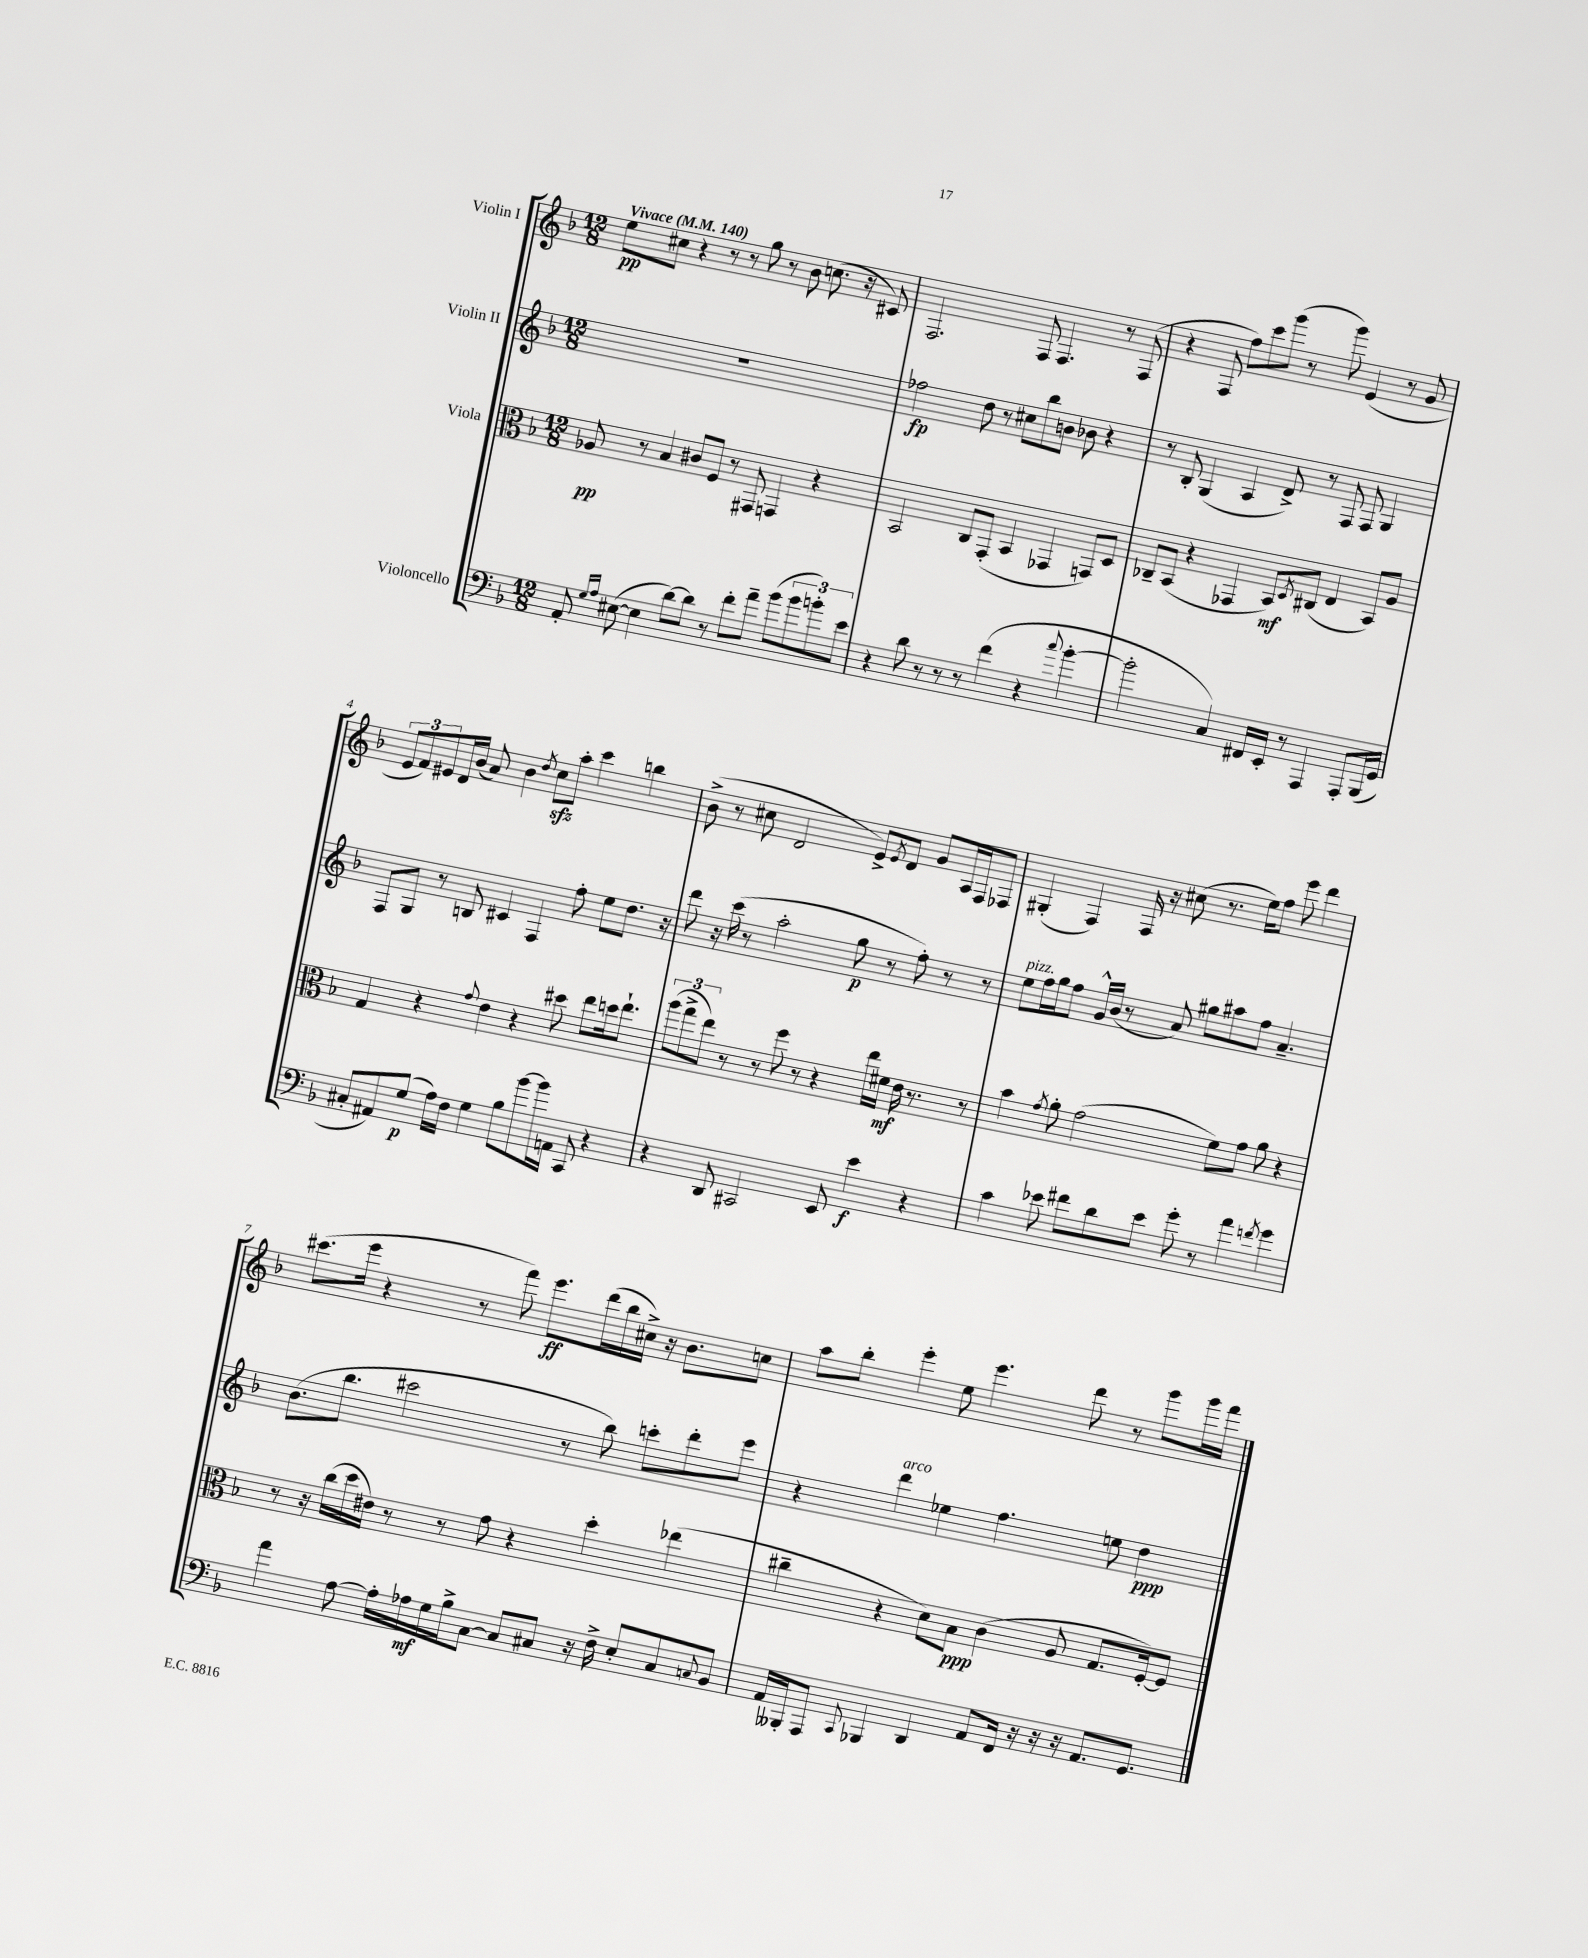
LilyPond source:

<<
\new StaffGroup <<
\new Staff = "s0" \with { instrumentName = "Violin I" } {
    \clef treble \key f \major \numericTimeSignature \time 12/8 \tempo "Vivace" 4 = 140
    e''8\pp cis''8 r4 r8 r8 g''8 r8 bes'8 c''8.( r16 cis'8) |
    f2. f8 f4. r8 f8( |
    r4 f8 f''8) c'''8 g'''8( r8 g'''8) e'4( r8 g'8 |
    \tuplet 3/2 { e'8 f'8) eis'8 } d'16 bes'16( a'8) bes'4 \acciaccatura { d''8 } c''8\sfz a''8-. c'''4 b''4 |
    bes'8->( r8 cis''8 d'2 e'8->) \acciaccatura { e'8 } d'8 g'8 a16 f16 fes8 |
    gis4-.( f4) f16 r16 cis''8( r8. e''16) f''8 e'''8 d'''4 |
    cis'''8.( e'''16 r4 r8 f'''8) e'''8.\ff d'''16( bes''16 cis''16->) r16 bes'8. c''8 |
    a''8 bes''8-. e'''4-. e''8 e'''4. d'''8 r8 g'''8 g'''16 f'''16 \bar "|." |
}
\new Staff = "s1" \with { instrumentName = "Violin II" } {
    \clef treble \key f \major \numericTimeSignature \time 12/8
    R1. |
    fes''2\fp d''8 r8 cis''8 bes''8 b'8 bes'8 r4 |
    r8 bes8-. g4( a4 d'8->) r8 f8 f8 g4 |
    f8 g8 r8 b8 cis'4 f4 f''8-. e''8 d''8. r16 |
    d'''8 r16 c'''16( r8 a''2-. g''8\p r8 f''8-.) r8 r8 |
    e''8^\markup { \italic "pizz." } f''16 g''16 f''8 g'16-^ bes'16( r8 a'8) gis''8 ais''8 f''8 a'4.-- |
    bes'8.( bes''8. cis'''2 r8 bes''8) c'''8-. d'''8-. e'''8 |
    r4 d'''4^\markup { \italic "arco" } ees''4 f''4. e''8 d''4\ppp \bar "|." |
}
\new Staff = "s2" \with { instrumentName = "Viola" } {
    \clef alto \key f \major \numericTimeSignature \time 12/8
    aes8\pp r8 bes4 cis'8 f8 r8 gis,8 g,4 r4 |
    bes,2 c8 g,8-.( bes,4 ges,4 g,8) d8 |
    ces8-- bes,8( r4 ges,4 bes,8\mf) \acciaccatura { d8 } cis8( e4 bes,8) a8 |
    g4 r4 \appoggiatura { g'8 } e'4 r4 dis''8 e''8 d''16 e''8.-! |
    \tuplet 3/2 { a''8( g''8-> e''8) } r8 r8 f''8 r8 r4 e''16 fis'16\mf e'16 r8. r8 |
    bes'4 \acciaccatura { g'8 } a'8-. g'2( f'8) g'8 a'8 r4 |
    r8 r16 c''16( d''16 eis'16) r8 r8 g'8 r4 d''4-. ees''4( |
    cis''4-- r4 d'8) bes8\ppp c'4( a8 g8. f16~-.) f8 \bar "|." |
}
\new Staff = "s3" \with { instrumentName = "Violoncello" } {
    \clef bass \key f \major \numericTimeSignature \time 12/8
    a,8-. \grace { g16 a16 } eis8~( eis4 d'8~) d'8 r8 f'8-. a'8-- bes'8( \tuplet 3/2 { bes'8 b'8-.) e'8 } |
    r4 d'8 r8 r8 r8 f'4( r4 \appoggiatura { c''8 } bes'4~-. |
    bes'2-. c4) fis,16 e,16-. r8 a,,4 a,,8-. bes,,16( g,16 |
    cis8-. ais,8) g8\p( a16) f16 g4 bes8 bes'8~ bes'16 a,16 c,8 r4 |
    r4 d,8 cis,2 e,8 e'4\f r4 |
    c'4 ees'8 fis'8 d'8 ees'8 g'8-. r8 a'4 \acciaccatura { f'8 } g'4 |
    a'4 a8~ a16-. aes16\mf g16 bes16-> c8~ c8 cis8 r16 f16-> e8-. cis8 \appoggiatura { c8 } bes,8 |
    a,16 beses,,16-. a,,8 \appoggiatura { c,8 } bes,,4 d,4 a,8 f,16 r16 r16 r16 a,8. g,8. \bar "|." |
}
>>
>>
